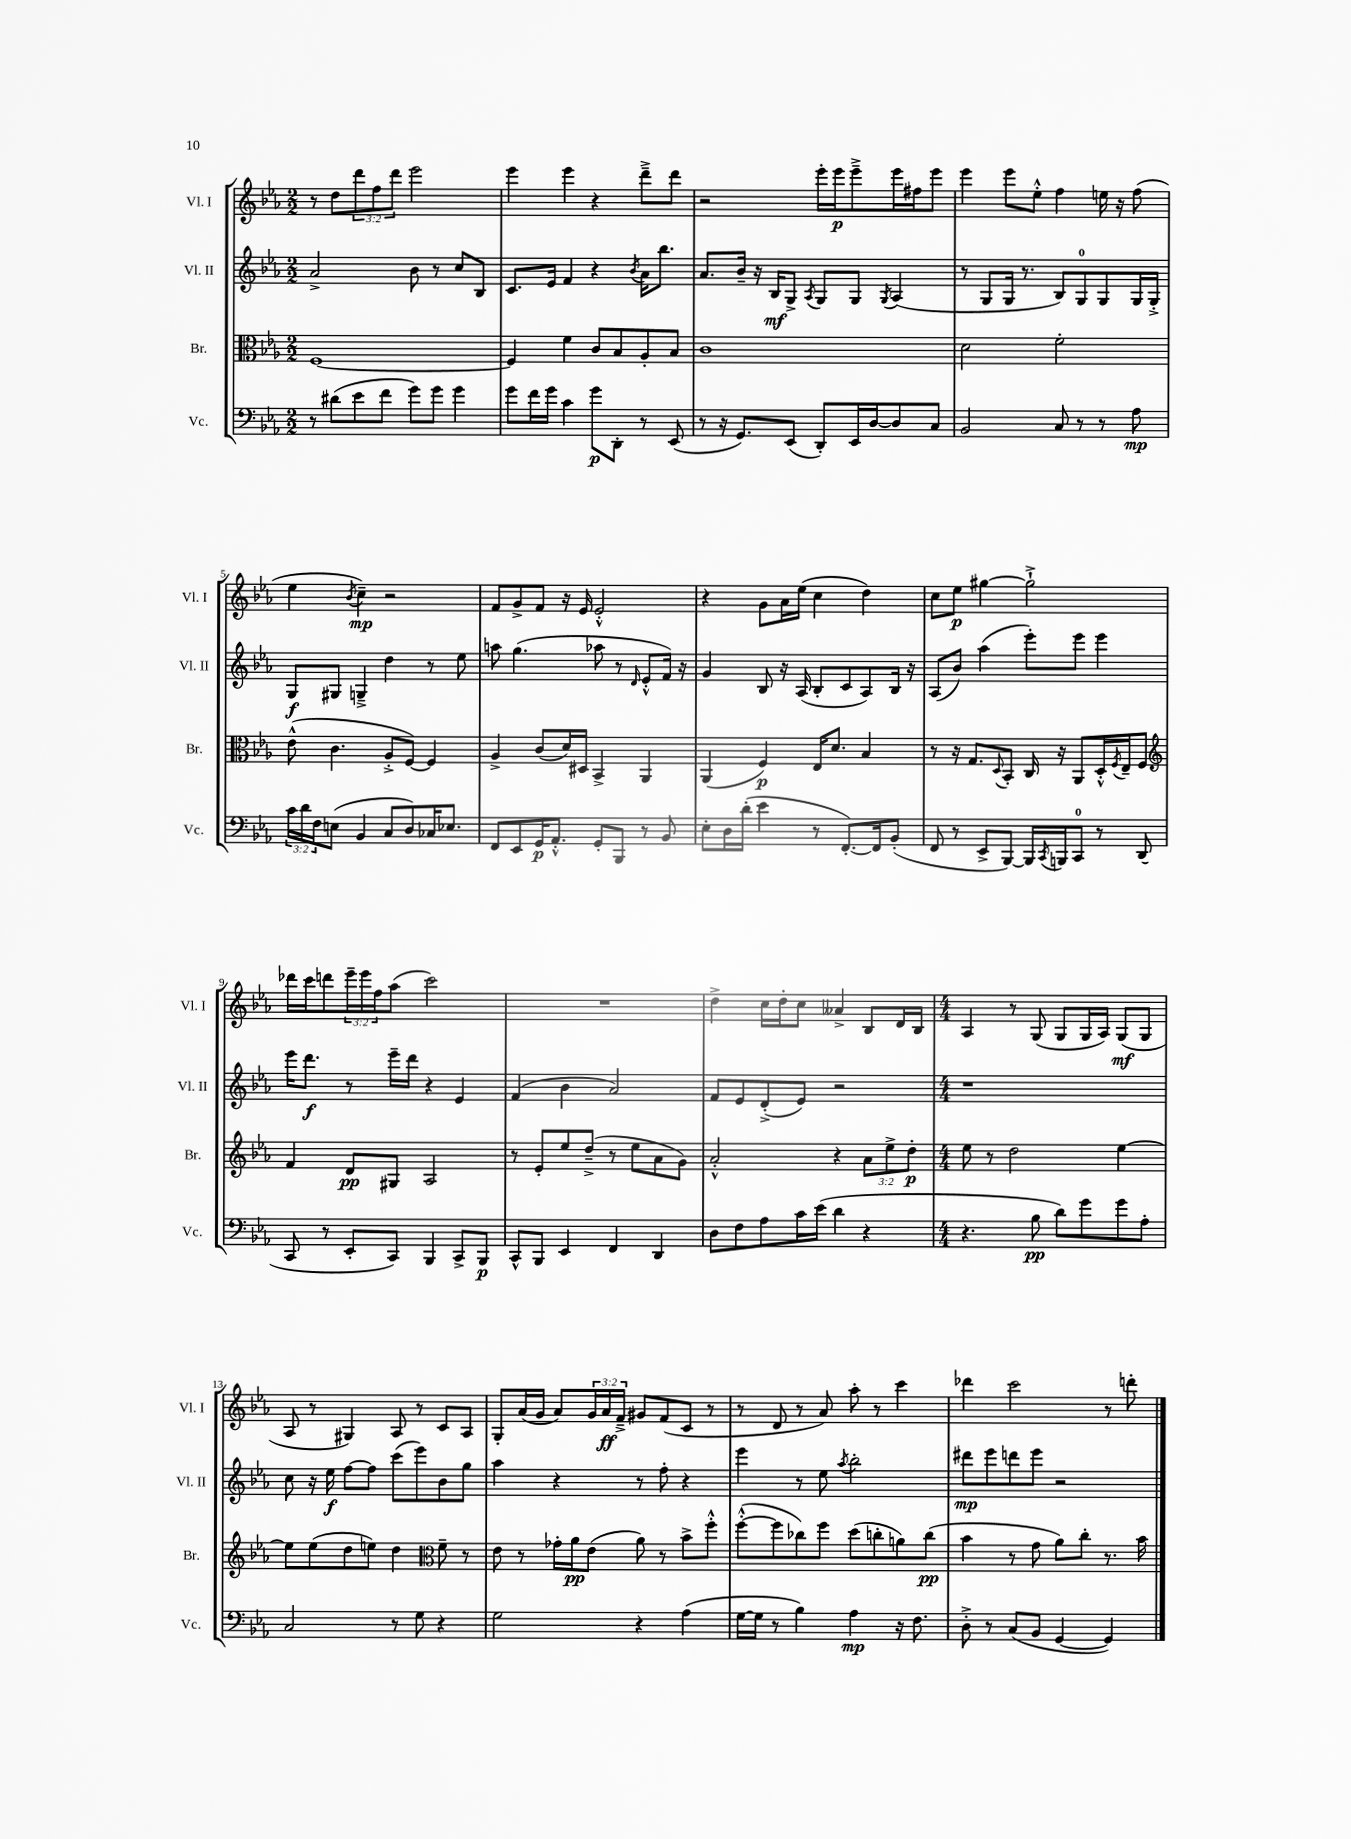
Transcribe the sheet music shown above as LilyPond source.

<<
\new StaffGroup <<
\new Staff = "s0" \with { instrumentName = "Vl. I" shortInstrumentName = "Vl. I" } {
    \clef treble \key ees \major \numericTimeSignature \time 2/2 \override Staff.TupletNumber.text = #tuplet-number::calc-fraction-text
    r8 d''8 \tuplet 3/2 { d'''8 f''8 d'''8 } ees'''2 |
    ees'''4 ees'''4 r4 d'''8---> d'''8 |
    r2 ees'''16-. ees'''16\p ees'''8---> ees'''16 fis''16 ees'''8 |
    ees'''4 ees'''8 ees''8-.-^ f''4 e''16 r16 f''8( |
    ees''4 \acciaccatura { bes'8 } c''4--\mp) r2 |
    f'8 g'8-> f'8 r16 ees'16 ees'2-.-^ |
    r4 g'8 aes'16 ees''16( c''4 d''4) |
    c''8 ees''8\p gis''4~ gis''2-!-> |
    des'''16 c'''16 d'''8 \tuplet 3/2 { ees'''16-- ees'''16 f''16 } aes''8( c'''2) |
    R1 |
    d''4-> c''16 d''16-. c''8 aeses'4-> bes8 d'16 bes16 |
    \numericTimeSignature \time 4/4 aes4 r8 g8( g8 g16 aes16) g8\mf( g8 |
    aes8 r8 gis4) aes8 r8 c'8 aes8 |
    g8-. aes'16( g'16 aes'8) \tuplet 3/2 { g'16 aes'16\ff f'16---> } gis'8 f'8( c'8 r8 |
    r8 d'8 r8 aes'8) aes''8-. r8 c'''4 |
    des'''4 c'''2 r8 d'''8-. \bar "|." |
}
\new Staff = "s1" \with { instrumentName = "Vl. II" shortInstrumentName = "Vl. II" } {
    \clef treble \key ees \major \numericTimeSignature \time 2/2
    aes'2-> bes'8 r8 c''8 bes8 |
    c'8. ees'16 f'4 r4 \acciaccatura { bes'8 } aes'16 bes''8. |
    aes'8. bes'16-- r16 bes16\mf g8-> \acciaccatura { aes8 } g8 g8 \acciaccatura { g8 } aes4( |
    r8 g8 g16 r8. bes8) g8-0 g8 g16 g16-.-> |
    g8\f gis8 g4---> d''4 r8 ees''8 |
    a''8 g''4.( aes''8 r8 \grace { d'16 } ees'8-.-^ f'16) r16 |
    g'4 bes8 r16 aes16( bes8-. c'8 aes8) bes16 r16 |
    aes8( bes'8) aes''4( ees'''8-.) ees'''8 ees'''4 |
    ees'''16 d'''8.\f r8 ees'''16-- d'''16 r4 ees'4 |
    f'4( bes'4 aes'2) |
    f'8 ees'8 d'8-.->( ees'8) r2 |
    \numericTimeSignature \time 4/4 r1 |
    c''8 r16 ees''16\f f''8~ f''8 c'''8( ees'''8) bes'8 g''8 |
    aes''4 r4 r8 f''8-. r4 |
    ees'''4 r8 ees''8 \acciaccatura { aes''8 } bes''2-. |
    dis'''8\mp ees'''8 d'''8 ees'''8 r2 \bar "|." |
}
\new Staff = "s2" \with { instrumentName = "Br." shortInstrumentName = "Br." } {
    \clef alto \key ees \major \numericTimeSignature \time 2/2 \override Staff.TupletNumber.text = #tuplet-number::calc-fraction-text
    f1~ |
    f4 f'4 c'8 bes8 aes8-. bes8 |
    c'1 |
    d'2 f'2-. |
    ees'8-^( c'4. aes8-.-> f8~) f4 |
    aes4-> c'8( d'16) dis16 bes,4-> aes,4 |
    aes,4( f4\p) ees16 d'8. bes4 |
    r8 r16 g8. \appoggiatura { d8 } bes,8-. c16 r16 aes,8 d16-.-^ \acciaccatura { f8 } ees16-- f8 |
    \clef treble f'4 d'8\pp gis8 aes2 |
    r8 ees'8-. ees''8 d''8--->( r8 ees''8 aes'8 g'8) |
    aes'2-.-^ r4 \tuplet 3/2 { aes'8 ees''8-> d''8-.\p } |
    \numericTimeSignature \time 4/4 ees''8 r8 d''2 ees''4~ |
    ees''8 ees''8( d''8 e''8) d''4 \clef alto f'8-- r8 |
    ees'8 r8 ges'16-. aes'16\pp ees'8( aes'8) r8 bes'8-> f''8-.-^ |
    f''8~-.-^( f''8 ces''8) f''8 d''8( c''8-. a'8) c''8\pp( |
    bes'4 r8 g'8 aes'8) c''8-. r8. bes'16 \bar "|." |
}
\new Staff = "s3" \with { instrumentName = "Vc." shortInstrumentName = "Vc." } {
    \clef bass \key ees \major \numericTimeSignature \time 2/2 \override Staff.TupletNumber.text = #tuplet-number::calc-fraction-text
    r8 dis'8( ees'8 f'8 g'8) g'8 g'4 |
    g'8 f'16 g'16 c'4 g'8\p d,8-. r8 ees,8( |
    r8 r16 g,8.) ees,8( d,8-.) ees,16 d16~ d8 c8 |
    bes,2 c8 r8 r8 aes8\mp |
    \tuplet 3/2 { c'16 d'16 f16 } e8( bes,4 c8 d8) ces16 ees8. |
    f,8 ees,8 g,16\p aes,8.-.-^ g,8-. bes,,8 r8 bes,8 |
    ees8-. d16 d'16-.( ees'4 r8 f,8.~-.) f,16 bes,8-.( |
    f,8 r8 ees,8-> bes,,8~) bes,,16 \acciaccatura { c,8 } b,,16 c,8-0 r8 d,8( |
    c,8 r8 ees,8-. c,8) bes,,4 c,8-> bes,,8\p |
    c,8-^ bes,,8 ees,4 f,4 d,4 |
    d8 f8 aes8 c'16 ees'16( d'4 r4 |
    \numericTimeSignature \time 4/4 r4. bes8\pp d'8) g'8 g'8 aes8-. |
    c2 r8 g8 r4 |
    g2 r4 aes4( |
    g16~ g16 r8 bes4) aes4\mp r16 f8. |
    d8-.-> r8 c8( bes,8 g,4~ g,4) \bar "|." |
}
>>
>>
